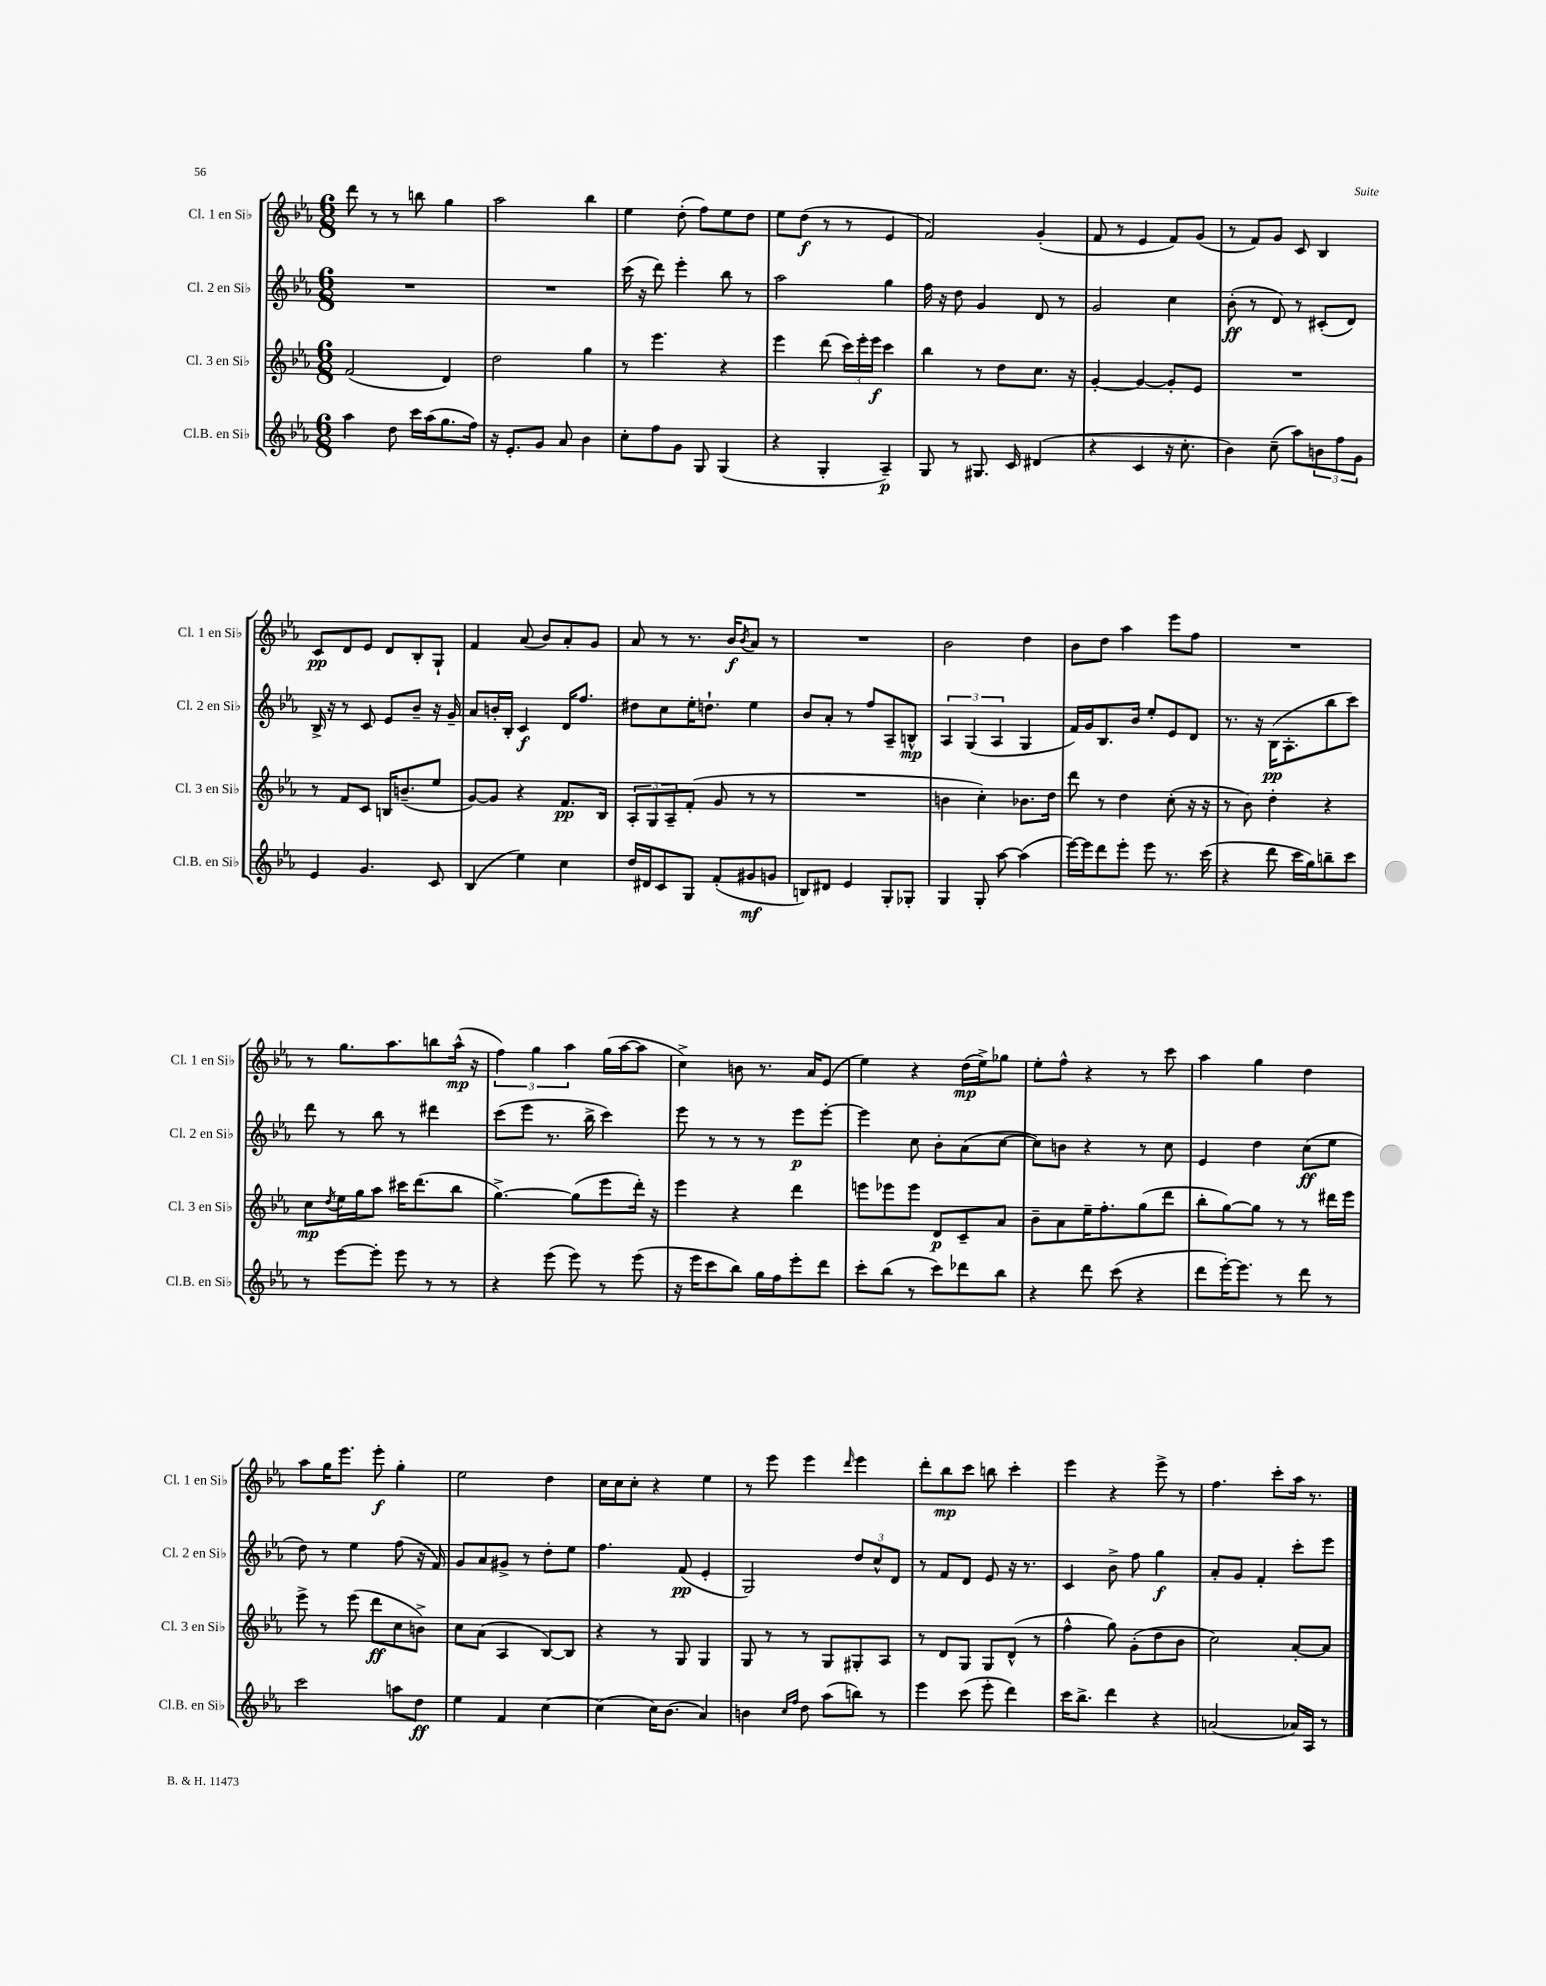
<<
\new StaffGroup <<
\new Staff = "s0" \with { instrumentName = "Cl. 1 en Sib" shortInstrumentName = "Cl. 1 en Sib" } {
    \clef treble \key ees \major \numericTimeSignature \time 6/8
    d'''8 r8 r8 b''8 g''4 |
    aes''2 bes''4 |
    ees''4 d''8-.( f''8) ees''8 d''8 |
    ees''8 d''8\f( r8 r8 ees'4 |
    f'2) g'4-.( |
    f'8 r8 ees'4 f'8) g'8( |
    r8 f'8) g'8 c'8 bes4 |
    c'8\pp d'8 ees'8 d'8 bes8-. g8-! |
    f'4 aes'8( bes'8) aes'8-. g'8 |
    aes'8 r8 r8. bes'16\f \acciaccatura { bes'8 } aes'8 r8 |
    R2. |
    bes'2 d''4 |
    bes'8 d''8 aes''4 ees'''8 f''8 |
    R2. |
    r8 g''8. aes''8. b''8 aes''16-^\mp( r16 |
    \tuplet 3/2 { f''4) g''4 aes''4 } g''16( aes''16~ aes''8 |
    c''4->) b'8 r8. aes'16 ees'8( |
    ees''4) r4 d''16\mp( ees''16->) ges''8 |
    ees''8-. f''8-^ r4 r8 c'''8 |
    aes''4 g''4 d''4 |
    aes''8 g''16 ees'''8. ees'''8-.\f g''4-. |
    ees''2 d''4 |
    c''16 c''16 c''8-. r4 ees''4 |
    r8 ees'''8 ees'''4 \grace { d'''16 } ees'''4 |
    d'''8-. bes''8\mp c'''8 b''8 c'''4-. |
    ees'''4 r4 ees'''8-> r8 |
    f''4. c'''8-. aes''16 r8. \bar "|." |
}
\new Staff = "s1" \with { instrumentName = "Cl. 2 en Sib" shortInstrumentName = "Cl. 2 en Sib" } {
    \clef treble \key ees \major \numericTimeSignature \time 6/8
    R2. |
    R2. |
    c'''16( r16 d'''8) ees'''4-. bes''8 r8 |
    aes''2 g''4 |
    f''16 r16 d''8 g'4 d'8 r8 |
    g'2 c''4 |
    bes'8-.\ff( r8 d'8) r8 cis'8-.( d'8) |
    bes16-> r16 r8 c'8 ees'8 bes'8-- r16 g'16-- |
    aes'8 b'16-. bes16-. c'4\f d'16 f''8. |
    dis''8 c''8 ees''16-. d''8.-! ees''4 |
    bes'8 aes'8-. r8 f''8 aes8-- b8-^\mp |
    \tuplet 3/2 { aes4 g4( aes4 } g4 |
    f'16) g'16 bes8. bes'16 ees''8-. ees'8 d'8 |
    r8. r16 bes16\pp( aes8.-. bes''8 c'''8) |
    d'''8 r8 bes''8 r8 dis'''4 |
    c'''8( ees'''8 r8. bes''16-> c'''4) |
    ees'''8 r8 r8 r8 ees'''8\p ees'''8~-. |
    ees'''4 c''8 bes'8-. aes'8( c''8~ |
    c''8) b'8 r4 r8 c''8 |
    ees'4 d''4 c''8\ff( ees''8 |
    d''8) r8 ees''4 f''8( r16 f'16) |
    g'8 aes'8 gis'8-> r8 d''8-. ees''8 |
    f''4. f'8\pp( ees'4-. |
    g2) \tuplet 3/2 { d''8 c''8-^ d'8 } |
    r8 f'8 d'8 ees'8 r16 r8. |
    c'4 bes'8-> f''8 g''4\f |
    aes'8-. g'8 f'4-. c'''8-. ees'''8 \bar "|." |
}
\new Staff = "s2" \with { instrumentName = "Cl. 3 en Sib" shortInstrumentName = "Cl. 3 en Sib" } {
    \clef treble \key ees \major \numericTimeSignature \time 6/8
    f'2( d'4) |
    d''2 g''4 |
    r8 ees'''4. r4 |
    ees'''4 d'''8( \tuplet 3/2 { c'''16) ees'''16-. ees'''16\f } c'''4 |
    bes''4 r8 d''8 c''8. r16 |
    g'4~-. g'4~ g'8-. ees'8 |
    R2. |
    r8 f'8 c'8 b16 b'8.--( ees''8 |
    g'8~) g'8 r4 f'8.\pp bes16 |
    \tuplet 3/2 { aes8-. g8 aes8-- } f'8-.( g'8 r8 r8 |
    R2. |
    b'4 c''4-.) bes'8. d''16 |
    d'''8 r8 d''4 c''8-.( r16 r16 |
    r8 bes'8) d''4-. r4 |
    c''8\mp \acciaccatura { d''8 } ees''16 g''16 aes''8 cis'''16 d'''8.( bes''8 |
    g''4.~->) g''8( ees'''8 d'''16-.) r16 |
    ees'''4 r4 d'''4 |
    e'''8 ees'''8 ees'''8 d'8\p c'8-- aes'8 |
    bes'8-- aes'8 ees''16-- f''8.-. g''8( d'''8 |
    bes''8-. g''8~) g''8 r8 r8 dis'''16 ees'''16 |
    ees'''8-> r8 ees'''8( d'''8\ff c''8 b'8->) |
    c''8 aes'8( aes4 bes8~) bes8 |
    r4 r8 g8 g4 |
    g8 r8 r8 g8 gis8-. aes8 |
    r8 d'8 g8 g8 d'8-^( r8 |
    f''4-^ g''8) g'8-.( d''8 bes'8 |
    c''2) aes'8~-. aes'8 \bar "|." |
}
\new Staff = "s3" \with { instrumentName = "Cl.B. en Sib" shortInstrumentName = "Cl.B. en Sib" } {
    \clef treble \key ees \major \numericTimeSignature \time 6/8
    aes''4 d''8 c'''16 aes''16( g''8. f''16) |
    r16 ees'8.-. g'8 aes'8 bes'4 |
    c''8-. f''8 g'8 g8 g4( |
    r4 g4-. aes4--\p) |
    g8 r8 gis8. c'16 dis'4( |
    r4 c'4 r16 c''8.-. |
    bes'4) c''8--( aes''8) \tuplet 3/2 { b'8 f''8 g'8 } |
    ees'4 g'4. c'8 |
    bes4( ees''4) c''4 |
    d''16 dis'16 c'8 g8 f'8-.( gis'8\mf g'8 |
    b8) dis'8 ees'4 g8-. ges8-. |
    g4 g8-. aes''8~ aes''4( |
    ees'''16~) ees'''16 d'''8 ees'''8-. ees'''8 r8. c'''16( |
    r4 d'''8 c'''16 g''16) b''8-- c'''8 |
    r8 ees'''8~ ees'''8-. ees'''8 r8 r8 |
    r4 ees'''8( ees'''8) r8 ees'''8( |
    r16 ees'''16 c'''8 bes''8) g''16 f''16 ees'''8-. d'''8 |
    c'''8-. bes''8( r8 c'''8) des'''8 bes''8 |
    r4 d'''8 c'''8( r4 |
    d'''8 ees'''16~-.) ees'''8. r8 d'''8 r8 |
    c'''2 a''8 d''8\ff |
    ees''4 f'4 c''4~ |
    c''4( c''16) bes'8.( aes'4) |
    b'4 \grace { c''16 f''16 } d''8 aes''8( b''8) r8 |
    ees'''4 c'''8( ees'''8-. d'''4) |
    c'''16 bes''8.-> d'''4 r4 |
    a'2( aes'16) aes16 r8 \bar "|." |
}
>>
>>
\layout { \context { \Score \remove "Bar_number_engraver" } }
